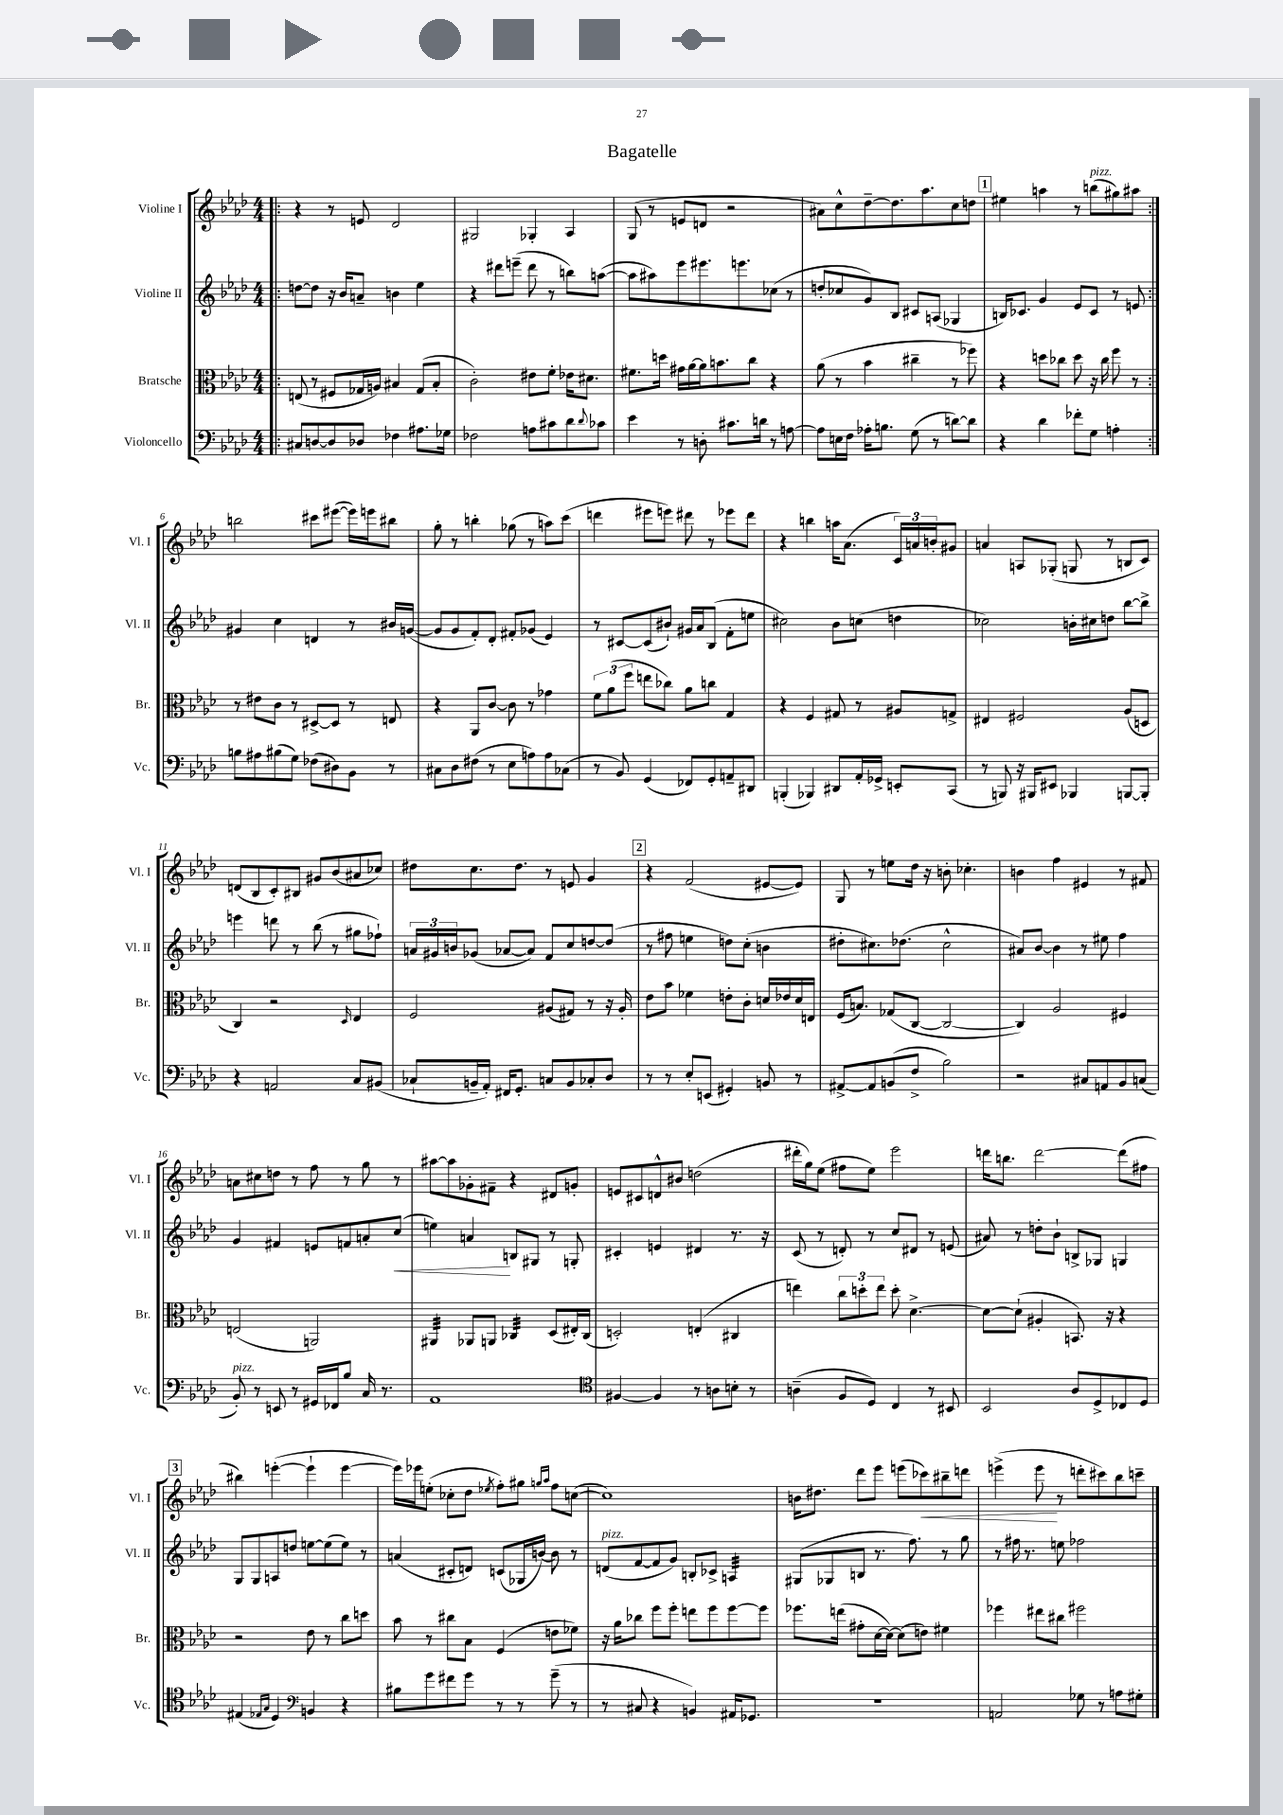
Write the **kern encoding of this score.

**kern	**kern	**kern	**kern
*staff4	*staff3	*staff2	*staff1
*clefF4	*clefC3	*clefG2	*clefG2
*k[b-e-a-d-]	*k[b-e-a-d-]	*k[b-e-a-d-]	*k[b-e-a-d-]
*M4/4	*M4/4	*M4/4	*M4/4
=!|:	=!|:	=!|:	=!|:
8C#/L	(8E/	[8dd\L	4r
[8D/	8r	8dd\]J	.
8D/]	8F#/L	16r	8r
.	.	16b-/LK	.
8D-/J	16G-/L	8a~/J	8e/
.	16A/JJ)	.	.
4F-\	4B#/	4b\	2d-/
8.A#\L	(8G-/L	4ee-\	.
.	8B#'/J	.	.
16G-\Jk	.	.	.
=	=	=	=
2F-\	2c'\)	4r	2G#/
.	.	8ddd#\L	.
.	.	(8eee~\J	.
8A\L	8e#\L	8ddd#\	4G-'/
8c#\	8f'\J	8r	.
8d-\	16e-\LK	8bb\L)	4A-/
.	8.d#\J	.	.
8qqd-/	.	.	.
8c-\J	.	([8aa\J	.
=	=	=	=
4e-\	8.f#\L	8aa\]L	(8G/
.	.	8aa#\)	8r
.	16dd\Jk	.	.
8r	16g#\LL	8eee-\	8e/L
.	[16a-\	.	.
8D'\	16a-\]J	8.eee#\	8d/J
.	8.b\	.	.
8.c#\L	.	.	2r
.	.	8.eee\	.
.	8cc\J	.	.
16d\Jk	.	.	.
8r	4r	(8cc-\J	.
[8A\	.	8r	.
=	=	=	=
8A\]L	(8a-\	8dd'/L	8a#\L)
16E\L	8r	8cc-/	8cc^^\
16F\JJ	.	.	.
16A-'\LK	4b-\	8g/)	[8dd-~\
8.B\J	.	.	.
.	.	8B-/J	8.dd-\]
(8G\	4cc#~\	8c#/L	.
.	.	.	8.aa-\
8r	.	(8A/J	.
[8d\L)	8r	4G-/	8cc\
8d\]J	8ff-\)	.	8dd\J
=	=	=	=
4r	4r	16B/LK)	4ee#\
.	.	8.c-/J	.
4d-\	8dd\L	4g/	4aa\
.	8cc-\J	.	.
8f-'\L	8dd\	8e-/L	8r
8G\J	16r	8c-/J	(8bb\L
.	16cc-\	.	.
4A'\	8ff\	8r	8gg#\)
.	8r	8e/	8aa#\J
=:|!	=:|!	=:|!	=:|!
8B\L	8r	4g#/	2bb\
8A#\	8e#\L	.	.
(8B#\	8c\J	4cc\	.
8G\J)	8r	.	.
(8F-\L	[8D#^/L	4d/	8ccc#\L
8D#\)	8D#/]J	.	([8eee#\J
8BB-\J	8r	8r	16eee#\]LL)
.	.	.	16eee\J
8r	8E/	16b#/LL	8bb#\J
.	.	([16g/JJ	.
=	=	=	=
8C#\L	4r	8g/]L	8gg'\
8D-\	.	8g/	8r
(8F#\J	8AA-/L	8f'/)	4bb'\
8r	[8c/J	8d-'/J	.
8E-\L	8c\]	8f#'/L	(8gg-\
8A\)	8r	(8g-/J	8r
8A\	4g-\	4e-/)	8aa\L)
(8C-\J	.	.	(8ccc\J
=	=	=	=
8r	12f\L	8r	4ddd\
.	(12a-\	.	.
8BB-/)	.	[8c#/L	.
.	12ff\J	.	.
(4GG/	8ee\L	(8c#/]	8eee#\L
.	8cc-\J)	8b#`/J)	8eee\J)
8FF-/L)	8a-\L	16g#/LL	8ddd#\
.	.	16a-/J	.
8GG'/	8cc\J	(8B-/J	8r
8AA~/	4G/	8f'\L	8eee-\L
8DD#/J	.	8ee\J	8ddd#\J
=	=	=	=
(4BBB'/	4r	2cc#\)	4r
4BBB-/)	4F/	.	4bb\
8DD#/L	8G#/	8b-\L	16aa\LK
.	.	.	(8.a-\J
16AA-'/L	8r	(8cc\J	.
16GG-^/JJ	.	.	.
8EE'/L	8A#/L	4dd\	24c/LL)
.	.	.	24a/
.	.	.	24b'/J
(8CC/J	8G^/J	.	8g#/J
=	=	=	=
8r	4E#/	2cc-\)	4a/
8BBB/)	.	.	.
16r	2F#/	.	8A/L
16BBB#/LK	.	.	.
8EE#/J	.	.	(8G-'/J
4BBB-/	.	16b'\LL	8G/
.	.	16cc#\J	.
.	.	8dd\J	8r
[8BBB/L	(8A-/L	[8bb-\L	8B/L
8BBB'/]J	8D/J	8bb-^\]J	8c/J)
=	=	=	=
4r	4C/)	4eee\	(8d/L
.	.	.	8B-/
2AA/	2r	8ddd\	8c'/)
.	.	8r	8B#/J
.	.	(8bb-\	8g#/L
.	.	8r	(8b-/
.	16qqD-/	.	.
8C/L	4E-/	8gg#\L	8a#/
(8BB#/J	.	8ff-`\J)	8cc-/J)
=	=	=	=
8C-`/L	2F/	24a/LL	8dd#\L
.	.	24g#/	.
.	.	24b/J	.
16BB~/L	.	(8g-/J	8.cc\
16AA-'/JJ)	.	.	.
16FF#/LK	.	[8a-/L	.
8.GG'/J	.	.	8.dd#\J
.	.	8a-/]J)	.
8C/L	(8A#/L	8f/L	8r
8BB/	8G#/J)	8cc/	8e/
8C-'/	8r	[8dd/	4g/
8D-/J	16r	(8dd/]J	.
.	16A#'/	.	.
=	=	=	=
8r	8e-\L	8r	4r
8r	8b-\J	8ff#\	.
8E-'/L	4f-\	4ee\	(2f/
(8EE/J	.	.	.
4GG#'/)	8e'\L	8dd\L)	.
.	8c'\J	(8cc'\J	.
8BB/	16d/LL	4b\	[8e#/L
.	16e-/	.	.
8r	16d/	.	8e#/]J)
.	16E/JJ	.	.
=	=	=	=
[8AA#^/L	(16F/LK	8dd#'\L	8G/
.	8.B/J)	.	.
8AA#/]	.	8.cc#\)	8r
(8BB/	(8G-/L	.	8ee\L
.	.	(8.dd-\J	.
8F^/J	[8C/J	.	16dd-\Jk
.	.	.	16r
2B-\)	2C/_	2cc#^^\	8b'\
.	.	.	4.cc-'\
=	=	=	=
2r	4C/])	8a#/L)	4b\
.	.	[8b-/J	.
.	2A-/	4b-\]	4ff\
8C#/L	.	8r	4e#/
8AA/	.	8ee#\	.
8BB-/	4F#/	4ff\	8r
(8C/J	.	.	8f#/
=	=	=	=
8BB-'/)	(2E/	4g/	8a\L
8r	.	.	8cc#\
8EE/	.	4f#/	8dd\J
8r	.	.	8r
16GG#/LL	2AA/)	8e/L	8ff\
16FF-/J	.	.	.
8B-/J	.	8f/	8r
16C/	.	8a'/	8gg\
8.r	.	.	.
.	.	(8cc/J	8r
=	=	=	=
1AA-	4AA#/	4ee\)	[8aa#\L
.	.	.	8aa#\]
.	8AA-/L	4a/	8g-'\
.	8AA/J	.	8f#~\J
.	4C-/	8B/L	4r
.	.	8G#/J	.
.	(8D-/L	8r	8d#/L
.	16E#'/L)	8G'/	8g'/J
.	(16C-/JJ	.	.
=	=	=	=
*clefC4	*	*	*
[4F#/	2D'/)	4c#'/	8e/L
.	.	.	8c#/
4F#/]	.	4e/	8d^^/
.	.	.	8b#/J
8r	(4E'/	4d#/	(2dd\
8A\L	.	.	.
8B'\J	4C#/	8.r	.
8r	.	.	.
.	.	16r	.
=	=	=	=
(4A~\	4ee\)	(8c/	16ddd#'\LL
.	.	.	16gg\J)
.	.	8r	(8ee-\J
8F/L	12cc\L	8d'/)	8ff#\L
.	12dd'\	.	.
8D-/J)	.	8r	8ee-\J)
.	12ee\J	.	.
4C/	8dd'\	8cc/L	2eee-\
.	[4.d-^\	8d#/J	.
8r	.	8r	.
8BB#/	.	(8e/	.
=	=	=	=
2BB-/	8d-\_L	8a#/)	16ddd\LK
.	.	.	8.bb\J
.	(8d-`\]J	8r	.
.	4A#'/	8dd'\L	[2ddd\
.	.	8b-`\J	.
8A-/L	8.BB/)	8B^/L	.
8D-^/	.	8G-/J	.
.	16r	.	.
8C-/	4r	4G/	(8ddd\]L
8D-/J	.	.	8ff#\J
=	=	=	=
(4E#/	2r	8G/L	4bb#\)
.	.	8G/	.
16qqE-/LL	.	.	.
16qqG/JJ	.	.	.
4D-/)	.	8A/	([4eee'\
.	.	8dd/J	.
*clefF4	*	*	*
4BB/	8e-\	[8ee\L	4eee`\]
.	8r	(8ee\]	.
4r	8cc\L	8ee\J)	[4eee\
.	8dd\J	8r	.
=	=	=	=
8B#\L	8b-\	(4a/	16eee\]LL)
.	.	.	16eee-\J
8g\	8r	.	(8ee'\J
8f#\	8cc#\L	8c#'/L	8cc-'\L
8g\J	8B-\J	8d/J)	8dd-\J
.	.	.	8qee-/
8r	(4F/	(8c/L	8ff'\L)
8r	.	16G-/L	8gg#\J
.	.	[16b/JJ)	.
.	.	.	16qqgg/LL
.	.	.	16qqaa-/JJ
(8g~\	8e\L	8b\]	8ff\L
8r	8f-\J)	8r	([8cc\J
=	=	=	=
8r	16r	(8d/L	1cc])
.	16a-\LK	.	.
8C#/	8cc-\J	[8f/	.
4r	8ff\L	8f/]	.
.	8ff'\J	8g/J)	.
4BB/)	8ee\L	8B'/L	.
.	8ff\	8c-^/J	.
16AA#/LK	[8ff\	4A/	.
8.GG-/J	.	.	.
.	8ff\]J	.	.
=	=	=	=
1r	8.ff-\L	(8G#/L	16b\LK
.	.	.	8.dd#\J
.	.	8G-/	.
.	(16ee\Jk	.	.
.	8g#'\L	8B/J	8ddd-\L
.	[16d-\L	8.r	8eee-\J
.	16d-\_JJ)	.	.
.	(8d-\]L	.	(8eee\L
.	.	8.ff\)	.
.	8e\J)	.	8ccc-\)
.	4f#\	8r	8bb#~\
.	.	8gg\	8ddd\J
=	=	=	=
2AA/	4ff-\	8r	(4eee^\
.	.	16ff#\	.
.	.	8.r	.
.	8ee#\L	.	8eee\
.	8cc#\J	8ee\	8r
8G-\	2ff#\	2ff-\	8ddd'\L
8r	.	.	8ccc#\)
8A\L	.	.	8bb-\
8G#'\J	.	.	8ccc~\J
==	==	==	==
*-	*-	*-	*-
